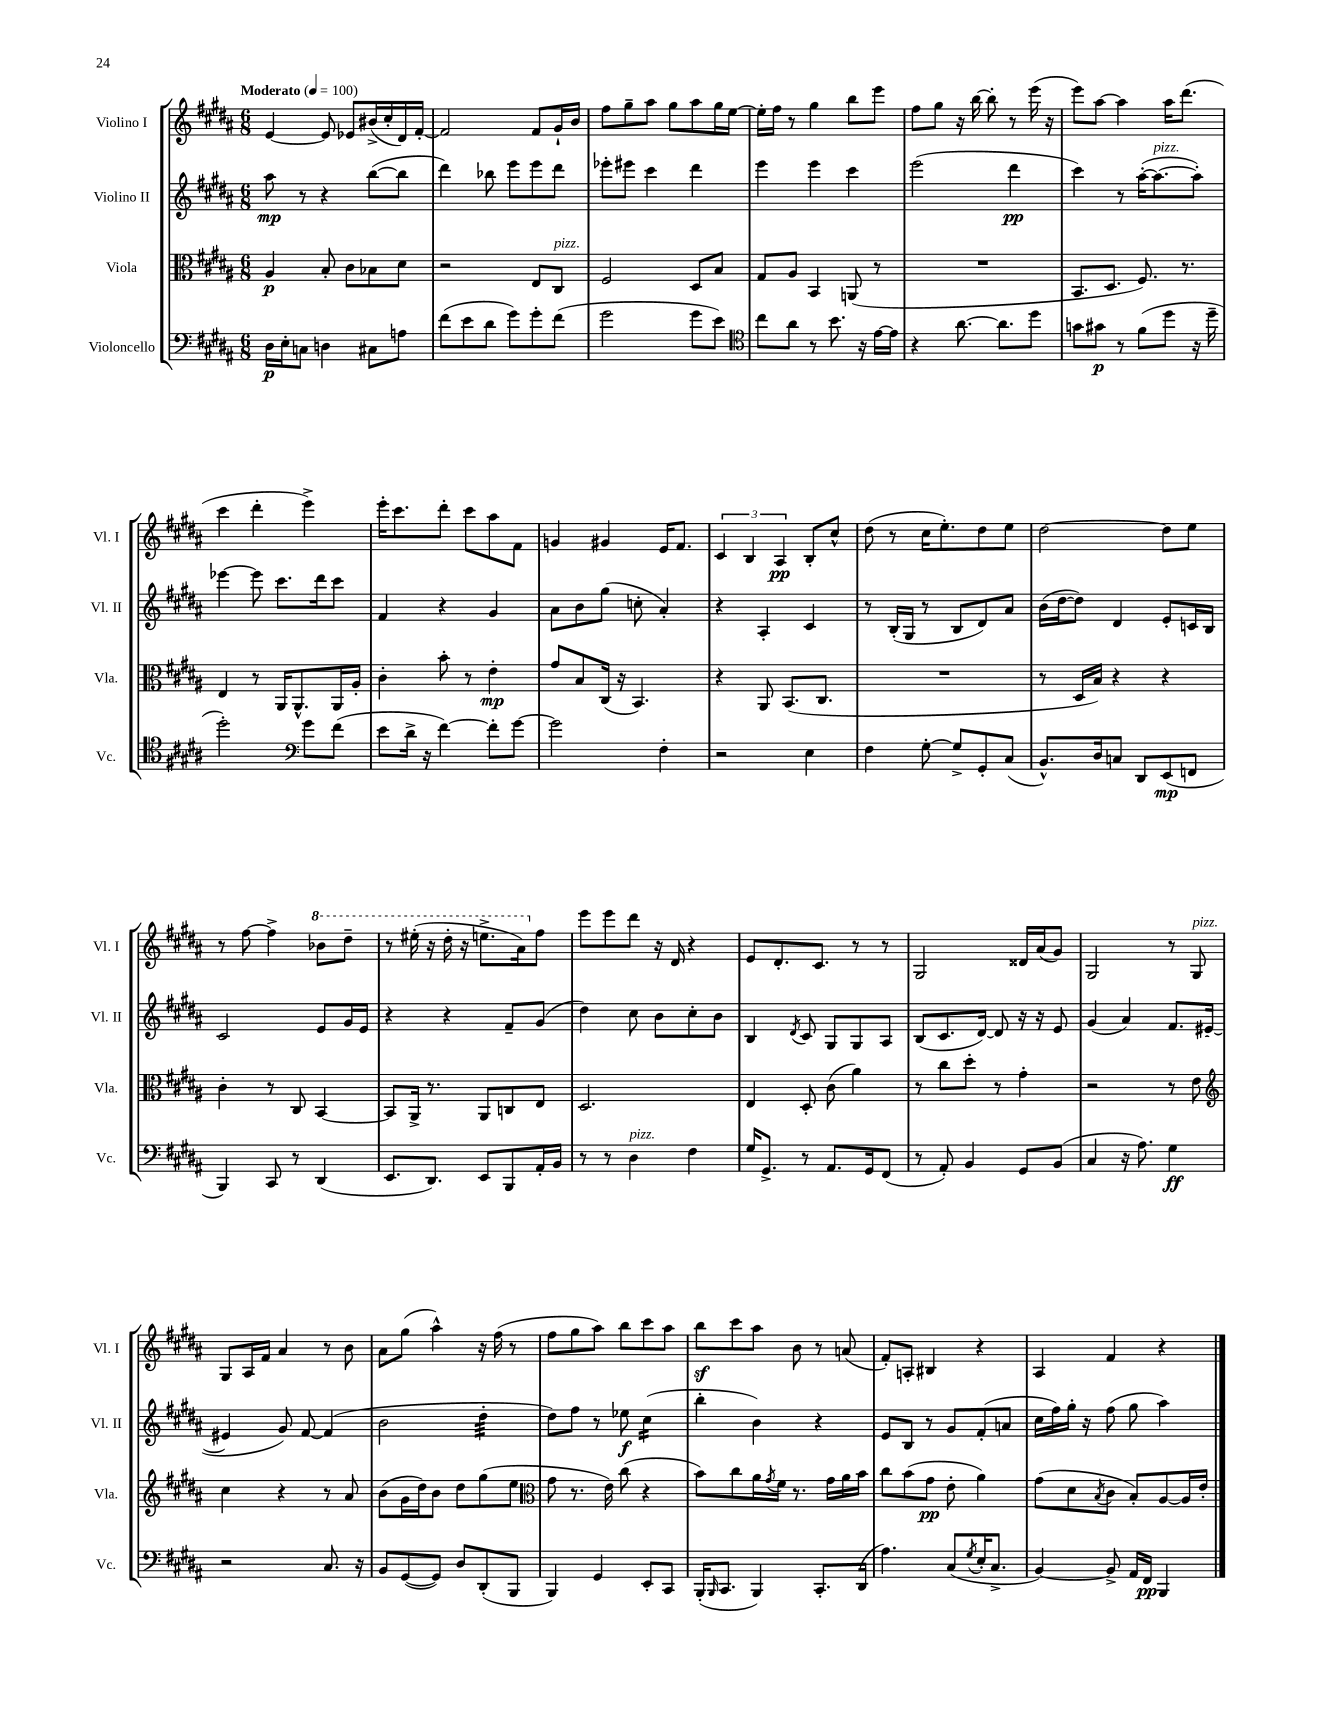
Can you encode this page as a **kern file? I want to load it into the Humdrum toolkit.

**kern	**kern	**kern	**kern
*staff4	*staff3	*staff2	*staff1
*clefF4	*clefC3	*clefG2	*clefG2
*k[f#c#g#d#a#]	*k[f#c#g#d#a#]	*k[f#c#g#d#a#]	*k[f#c#g#d#a#]
*M6/8	*M6/8	*M6/8	*M6/8
*MM100	*MM100	*MM100	*MM100
16D#\LL	4A#/	8aa#\	[4e/
16E'\J	.	.	.
8C\J	.	8r	.
4D\	8B'/	4r	8e/]
.	8c#\L	.	8e-/L
8C#\L	8B-\	([8bb\L	(16b#^/L
.	.	.	16cc#'/
8A\J	8d#\J	8bb\]J	16d#/)
.	.	.	[16f#'/JJ
=	=	=	=
(8f#\L	2r	4ddd#\)	2f#/]
8e\	.	.	.
8d#\J	.	8bb-\	.
8g#\L)	.	8eee\L	.
8g#'\	8E/L	8eee\	8f#/L
(8f#\J	8C#/J	8ddd#\J	16g#`/L
.	.	.	16b/JJ
=	=	=	=
2g#\	2F#/	8eee-'\L	8ff#\L
.	.	8eee#\J	8gg#~\
.	.	4ccc#\	8aa#\J
.	.	.	8gg#\L
8g#\L	8D#/L	4ddd#\	8aa#\
8e\J)	8B/J	.	16gg#\L
.	.	.	[16ee\JJ
=	=	=	=
*clefC4	*	*	*
8cc#\L	8G#/L	4eee\	16ee'\]LL
.	.	.	16ff#\JJ
8a#\J	8A#/J	.	8r
8r	4BB/	4eee\	4gg#\
8.b\	.	.	.
.	(8AA/	4ccc#\	8bb\L
16r	.	.	.
[16e\LL	8r	.	8eee\J
16e\]JJ	.	.	.
=	=	=	=
4r	2.r	(2eee\	8ff#\L
.	.	.	8gg#\J
[8.a#\	.	.	16r
.	.	.	[16bb\
.	.	.	8bb'\]
8.a#\]L	.	.	.
.	.	4ddd#\	8r
8dd#\J	.	.	(16eee\
.	.	.	16r
=	=	=	=
8g\L	8.BB/L	4ccc#\)	8eee\L)
8g#\J	.	.	[8aa#\J
.	8.D#/J	.	.
8r	.	8r	4aa#\]
(8f#\L	8.F#/)	([16aa#'\LK	.
.	.	8.aa#\_	.
8dd#\J	.	.	16aa#\LK
.	8.r	.	(8.ddd#\J
16r	.	8aa#'\]J)	.
16dd#~\	.	.	.
=	=	=	=
2dd#'\)	4E/	[4eee-\	4ccc#\
.	8r	8eee-\]	4ddd#'\
.	16AA#/LK	8.ccc#\L	.
.	8.AA#^^/	.	.
*clefF4	*	*	*
8g#\L	.	.	4eee^\)
.	.	16ddd#\k	.
(8f#\J	16AA#/L	8ccc#\J	.
.	16A#'/JJ	.	.
=	=	=	=
8e\L	4c#'\	4f#/	16eee'\LK
.	.	.	8.ccc#\
16d#^\Jk	.	.	.
16r	.	.	.
[4f#\)	8b'\	4r	8ddd#'\J
.	8r	.	8ccc#\L
8f#'\]L	4e'\	4g#/	8aa#\
[8g#\J	.	.	8f#\J
=	=	=	=
2g#\]	8g#/L	8a#\L	4g/
.	8B/	8b\	.
.	(16C#/Jk	(8gg#\J	4g#/
.	16r	.	.
.	4.BB/)	8cc'\	.
4F#'\	.	4a#'/)	16e/LK
.	.	.	8.f#/J
=	=	=	=
2r	4r	4r	6c#/
.	.	.	6B/
.	8AA#/	4A#'/	.
.	.	.	6A#/
.	(8.BB/L	.	.
4E\	.	4c#/	8B'/L
.	8.C#/J	.	.
.	.	.	8cc#^^/J
=	=	=	=
4F#\	2.r	8r	(8dd#\
.	.	(16B'/LL	8r
.	.	16G#/JJ	.
[8G#'\	.	8r	16cc#\LK
.	.	.	8.ee'\)
8G#^/]L	.	8B/L	.
8GG#'/	.	8d#/)	8dd#\
(8C#/J	.	8a#/J	8ee\J
=	=	=	=
8.BB^^/L)	8r	(16b\LL	[2dd#\
.	.	[16dd#\J	.
.	16D#/LL	8dd#\]J)	.
16D#/k	16B/JJ)	.	.
8C/J	4r	4d#/	.
8DD#/L	.	.	.
(8EE/	4r	8e'/L	8dd#\]L
8FF/J	.	16c/L	8ee\J
.	.	16B/JJ	.
=	=	=	=
4BBB/)	4c#'\	2c#/	8r
.	.	.	[8ff#\
8CC#/	8r	.	4ff#^\]
8r	8C#/	.	.
(4DD#/	[4BB/	8e/L	8bb-\L
.	.	16g#/L	8ddd#~\J
.	.	16e/JJ	.
=	=	=	=
8.EE/L	8BB/]L	4r	8r
.	16AA#^/Jk	.	(16eee#'\
8.DD#/J)	8.r	.	16r
.	.	4r	16ddd#'\
.	.	.	16r
8EE/L	8AA#/L	.	8.eee^\L
8BBB/	8C/	8f#~/L	.
.	.	.	16aa#\k)
16AA#'/L	8E/J	(8g#/J	8ff#\J
16BB/JJ	.	.	.
=	=	=	=
8r	2.D#/	4dd#\)	8eee\L
8r	.	.	8eee\
4D#\	.	8cc#\	8ddd#\J
.	.	8b\L	16r
.	.	.	16d#/
4F#\	.	8cc#'\	4r
.	.	8b\J	.
=	=	=	=
16G#/LK	4E/	4B/	8e/L
8.GG#^/J	.	.	.
.	.	.	8.d#'/
.	.	8qd#/	.
8r	8D#'/	8c#/	.
.	.	.	8.c#/J
8.AA#/L	(8c#\	8G#/L	.
.	4a#\)	8G#/	8r
16GG#/k	.	.	.
(8FF#/J	.	8A#/J	8r
=	=	=	=
8r	8r	(8B/L	2G#/
8AA#'/)	8cc#\L	8.c#/	.
4BB/	8dd#'\J	.	.
.	.	[16d#/Jk)	.
.	8r	8d#/]	.
8GG#/L	4g#'\	16r	16d##/LL
.	.	16r	(16a#/J
(8BB/J	.	8e/	8g#/J)
=	=	=	=
4C#/	2r	(4g#/	2G#/
16r	.	4a#/)	.
8.A#\)	.	.	.
4G#\	8r	8.f#/L	8r
.	8e\	.	8G#/
.	.	([16e#/Jk	.
=	=	=	=
*	*clefG2	*	*
2r	4cc#\	4e#/]	8G#/L
.	.	.	16A#/L
.	.	.	16f#/JJ
.	4r	8g#/)	4a#/
.	.	[8f#/	.
8.C#/	8r	(4f#/]	8r
.	8a#/	.	8b\
16r	.	.	.
=	=	=	=
8BB/L	(8b\L	2b\	8a#\L
([8GG#/	16g#\L	.	(8gg#\J
.	16dd#\J)	.	.
8GG#/]J)	8b\J	.	4aa#^^\)
8D#/L	8dd#\L	.	.
(8DD#'/	(8gg#\	4dd#'\	16r
.	.	.	(16ff#\
8BBB/J	8ee\J	.	8r
=	=	=	=
*	*clefC3	*	*
4BBB/)	8g#\	8dd#\L)	8ff#\L
.	8.r	8ff#\J	8gg#\
4GG#/	.	8r	8aa#\J)
.	16e\)	.	.
.	(8cc#\	8ee-\	8bb\L
8EE'/L	4r	(4cc#\	8ccc#\
8CC#/J	.	.	8aa#\J
=	=	=	=
(16BBB'/LK	8b\L)	4bb'\	8bb\L
16qqBBB/	.	.	.
8.CC#/J	.	.	.
.	8cc#\	.	8ccc#\
4BBB/)	16a#\L	4b\)	8aa#\J
.	8qg#/	.	.
.	16f#\JJ	.	.
.	8.r	.	8b\
8.CC#'/L	.	4r	8r
.	16g#\LL	.	.
.	16a#\	.	(8a/
(16DD#/Jk	16b\JJ	.	.
=	=	=	=
4.A#\)	8cc#\L	8e/L	8f#'/L)
.	(8b\	8B/J	8A'/J
.	8g#\J	8r	4B#/
(8C#/L	8e'\	8g#/L	.
8qG#/	.	.	.
16E'/K	4a#\)	(8f#'/	4r
8.C#^/J	.	.	.
.	.	8a/J	.
=	=	=	=
[4BB/)	(8g#\L	16cc#\LL	4A#/
.	.	16ff#\)	.
.	8d#\	16gg#'\JJ	.
.	.	16r	.
.	8qB/	.	.
8BB^/]	8c#\J	(8ff#\	4f#/
16AA#/LL	8B'/L)	8gg#\	.
16FF#/JJ	.	.	.
4BBB/	[8A#/	4aa#\)	4r
.	16A#/]L	.	.
.	16e'/JJ	.	.
==	==	==	==
*-	*-	*-	*-
